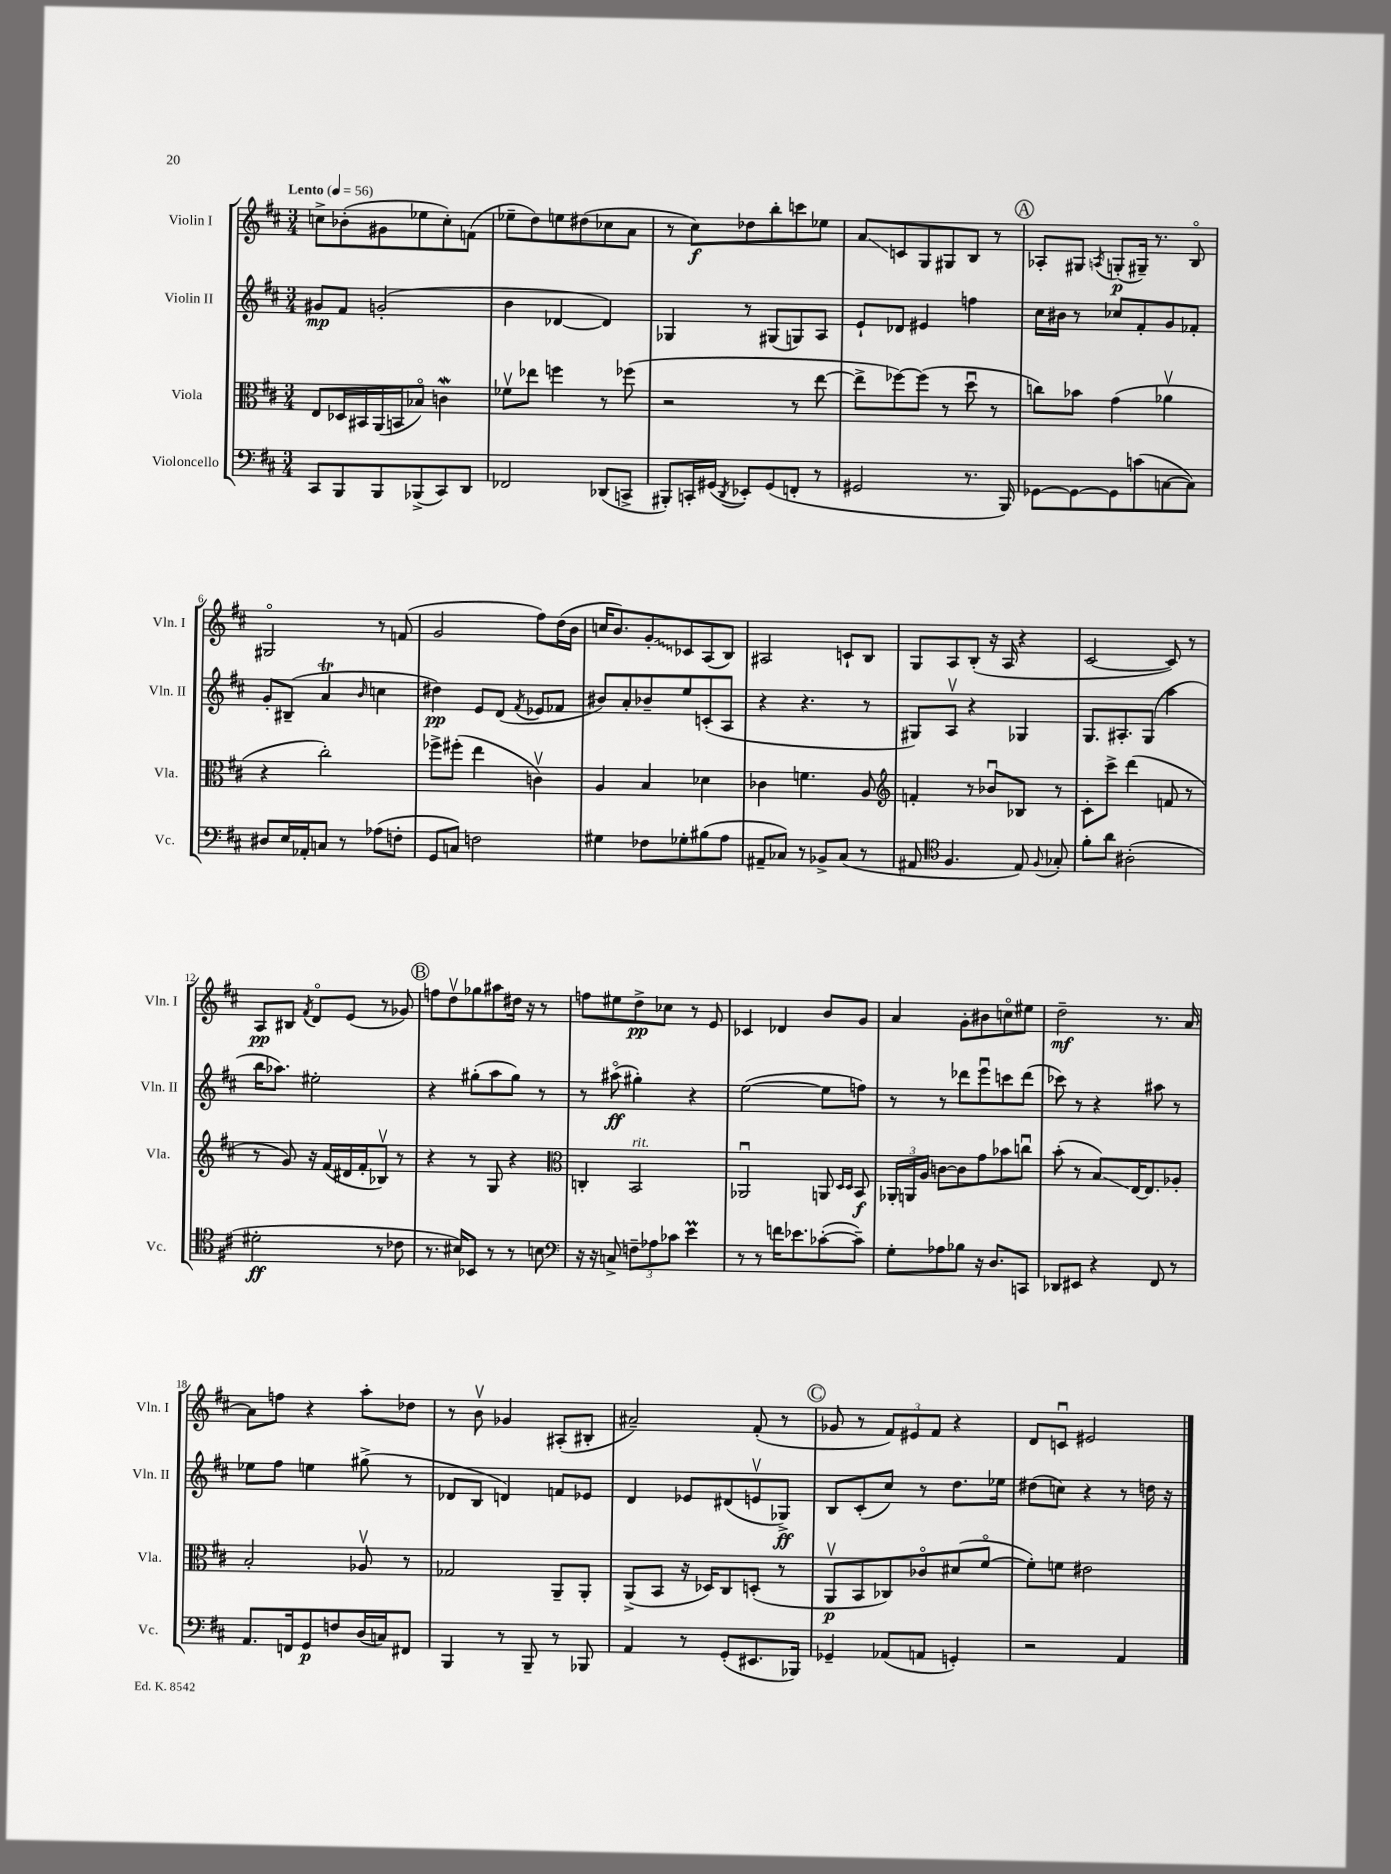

**kern	**kern	**kern	**kern
*staff4	*staff3	*staff2	*staff1
*clefF4	*clefC3	*clefG2	*clefG2
*k[f#c#]	*k[f#c#]	*k[f#c#]	*k[f#c#]
*M3/4	*M3/4	*M3/4	*M3/4
*MM56	*MM56	*MM56	*MM56
8CC#/L	8E/L	8g#/L	8cc^\L
8BBB/	16D-/L	8f#/J	(8b-'\
.	16BB#/	.	.
8BBB/	(16AA/	(2g'/	8g#\
.	16BB/J	.	.
(8BBB-^/	8B-o/J)	.	8ee-\
8CC#/)	4c\	.	8cc'\)
8DD/J	.	.	(8f\J
=	=	=	=
2FF-/	8f-v\L	4b\	8ee-~\L
.	8ee-\J	.	8dd\)
.	4ff\	[4d-/	8ee\
.	.	.	(8dd#\
(8DD-/L	8r	4d-/])	8cc-\
8CC^/J	(8ff-\	.	8a\J
=	=	=	=
8BBB#'/L)	2r	4G-/	8r
16CC'/L	.	.	8cc#\L)
(16GG#/JJ	.	.	.
8qDD/	.	.	.
8EE-'/L)	.	8r	8dd-\
(8GG#/	.	(8G#/L	8bb'\
8FF'/J	8r	8G/)	8ccc\
8r	[8ee\	8A/J	8ee-\J
=	=	=	=
2GG#/	8ee^\]L	8e`/L	8a/L
.	[8ff-\)	8d-/J	8c/
.	(8ff-\]J	4e#/	8G/
.	8r	.	8G#/
8.r	8ddu\	4ff\	8B/J
.	8r	.	8r
16BBB/)	.	.	.
=	=	=	=
[8GG-\L	8cc\L)	16cc#\LL	8A-'/L
.	.	16b#\JJ	.
8GG-\_	8b-\J	8r	8G#/J
.	.	.	8qA/
8GG-\]	(4g\	8cc-/L	(8G'/L
(8c\	.	8f#'/	16G#~/Jk)
.	.	.	8.r
[8C\	4a-v\	8g/	.
8C\]J)	.	8f-'/J	8Bo/
=	=	=	=
8D#/L	4r	8g'/L	2G#o/
16E/L	.	(8B#~/J	.
16AA-'/J	.	.	.
8C/J	2cc#'\)	4a/	.
8r	.	.	.
.	.	16qqb/	.
(8A-\L	.	4cc\	8r
8F'\J	.	.	(8f/
=	=	=	=
8GG/L	8ff-^\L	4dd#\)	2g/
8C/J)	(8ff#'\J	.	.
2F\	4ee\	8e/L	.
.	.	(8d/J	.
.	.	8qf#/	.
.	4cv\)	8e-/L	8ff#\L)
.	.	8f-/J	(16dd\L
.	.	.	16b\JJ
=	=	=	=
4G#\	4A/	8b#/L)	16cc/LK
.	.	.	8.b/)
.	.	8a'/	.
8F-\L	4B/	8b-~/	8g'/
8G-'\	.	8ee/	8c-/
(8B#\	4d-\	(8c'/	(8A/
8A\J	.	8A/J	8B/J)
=	=	=	=
8AA#~/L	4c-\	4r	2A#/
8C-/J)	.	.	.
8r	4.f\	4.r	.
8BB-^/L	.	.	.
(8C-/J	.	.	8c`/L
8r	8A/	8r	8B/J
=	=	=	=
*	*clefG2	*	*
8AA#/	4f'/	8G#/L)	8G/L
*clefC4	*	*	*
4.F#/	.	8Av/J	8A/
.	8r	4r	(8B'/J
.	8b-u/L	.	16r
.	.	.	16A/
8E/)	8B-/J	4G-/	4r
8qqF#/	.	.	.
8G-'/	8r	.	.
=	=	=	=
8f#'\L	8c#'\L	8.G/L	[2c#/
8a\J	8ccc#^\J	.	.
.	.	8.A#'/	.
(2A#'\	(4ddd\	.	.
.	.	(8G/J	.
.	8f/	4aa\	8c#/])
.	8r	.	8r
=	=	=	=
2d#'\	8r	16bb\LK	8A/L
.	.	8.aa-\J)	.
.	8g/)	.	8B#/J
.	.	.	8qf#/
.	16r	2ee#'\	8do/L
.	(16f#/LL	.	.
.	16d#/	.	(8e/J
.	16f#'/J	.	.
8r	8B-v/J)	.	8r
8c-\	8r	.	8g-/)
=	=	=	=
8.r	4r	4r	8ff\L
.	.	.	8ddv\
16B#/LK)	.	.	.
8BB-/J	8r	(8gg#'\L	8gg-\
8r	8G/	8aa\	8aa#\
8r	4r	8gg#\J)	16dd#\Jk
.	.	.	16r
8B\	.	8r	8r
=	=	=	=
*clefF4	*clefC3	*	*
16r	4C'/	8r	8ff\L
16r	.	.	.
8C^/	.	(8aa#o\	8ee#\
12F~\L	2BB/	4gg#'\)	8dd^\
12A-\	.	.	.
.	.	.	8cc-\J
12c-\J	.	.	.
4e\	.	4r	8r
.	.	.	8e/
=	=	=	=
8r	2AA-u/	([2ee\	4c-/
8r	.	.	.
16f\LK	.	.	4d-/
8.e-\	.	.	.
([8c-'\	8AA/	8ee\]L	8b/L
.	16qqD/LL	.	.
.	16qqD/JJ	.	.
8c-~\]J)	8BB/	8ff\J)	8g/J
=	=	=	=
8G'\L	24AA-'/LL	8r	4a/
.	24AA/	.	.
.	24A/JJ	.	.
8A-\	[8c\L	8r	.
8B-\J	8c\]	8ddd-\L	8g'\L
16r	8g\	8eeeu\	8b#\
8.D/L	.	.	.
.	8b-\	8ccc\	8cco\
8CC/J	8ccu\J	(8ddd-\J	8ee#\J
=	=	=	=
8DD-/L	(8b'\	8ccc-\)	2dd~\
8EE#/J	8r	8r	.
4r	8B/L)	4r	.
.	[16E/K	.	.
.	8.E/]	.	.
8FF#/	.	8aa#\	8.r
8r	8A-'/J	8r	.
.	.	.	[16a/
=	=	=	=
8.AA/L	2B'/	8ee-\L	8a\]L
.	.	8ff#\J	8ff\J
16FF/k	.	.	.
8GG/	.	4ee\	4r
8F/	.	.	.
(16D/L	8A-v/	(8gg#^\	8aa'\L
16C/J)	.	.	.
8FF#/J	8r	8r	8dd-\J
=	=	=	=
4BBB/	2G-/	8d-/L	8r
.	.	8B/J	8bv\
8r	.	4d/)	4g-/
8BBB~/	.	.	.
8r	8AA~/L	8f/L	(8A#'/L
8BBB-/	8AA'/J	8e-/J	8B#'/J
=	=	=	=
4AA/	(8AA^/L	4d/	2a#~/)
.	8BB/J	.	.
8r	16r	8e-/L	.
.	16D-/LK)	.	.
(8GG'/L	8C#/	(8d#/	.
8.EE#/	(8D'/J	8ev/	(8f#'/
.	8r	8G-^/J)	8r
16BBB-/Jk)	.	.	.
=	=	=	=
4GG-~/	8AAv/L	8B/L	8g-/
.	8BB/	(8c#'/	8r
(8AA-/L	8C-/)	8cc#/J)	12f#/L)
.	.	.	12e#/
8AA/J	8c-o/	8r	.
.	.	.	12f#/J
4GG'/)	(8d#/	8.dd\L	4r
.	[8f#o/J	.	.
.	.	16ee-\Jk	.
=	=	=	=
2r	8f#'\]L)	(8dd#\L	8d/L
.	8f\J	8cc\J)	8cu/J
.	2e#\	4r	2e#/
4AA/	.	8r	.
.	.	16dd\	.
.	.	16r	.
==	==	==	==
*-	*-	*-	*-
